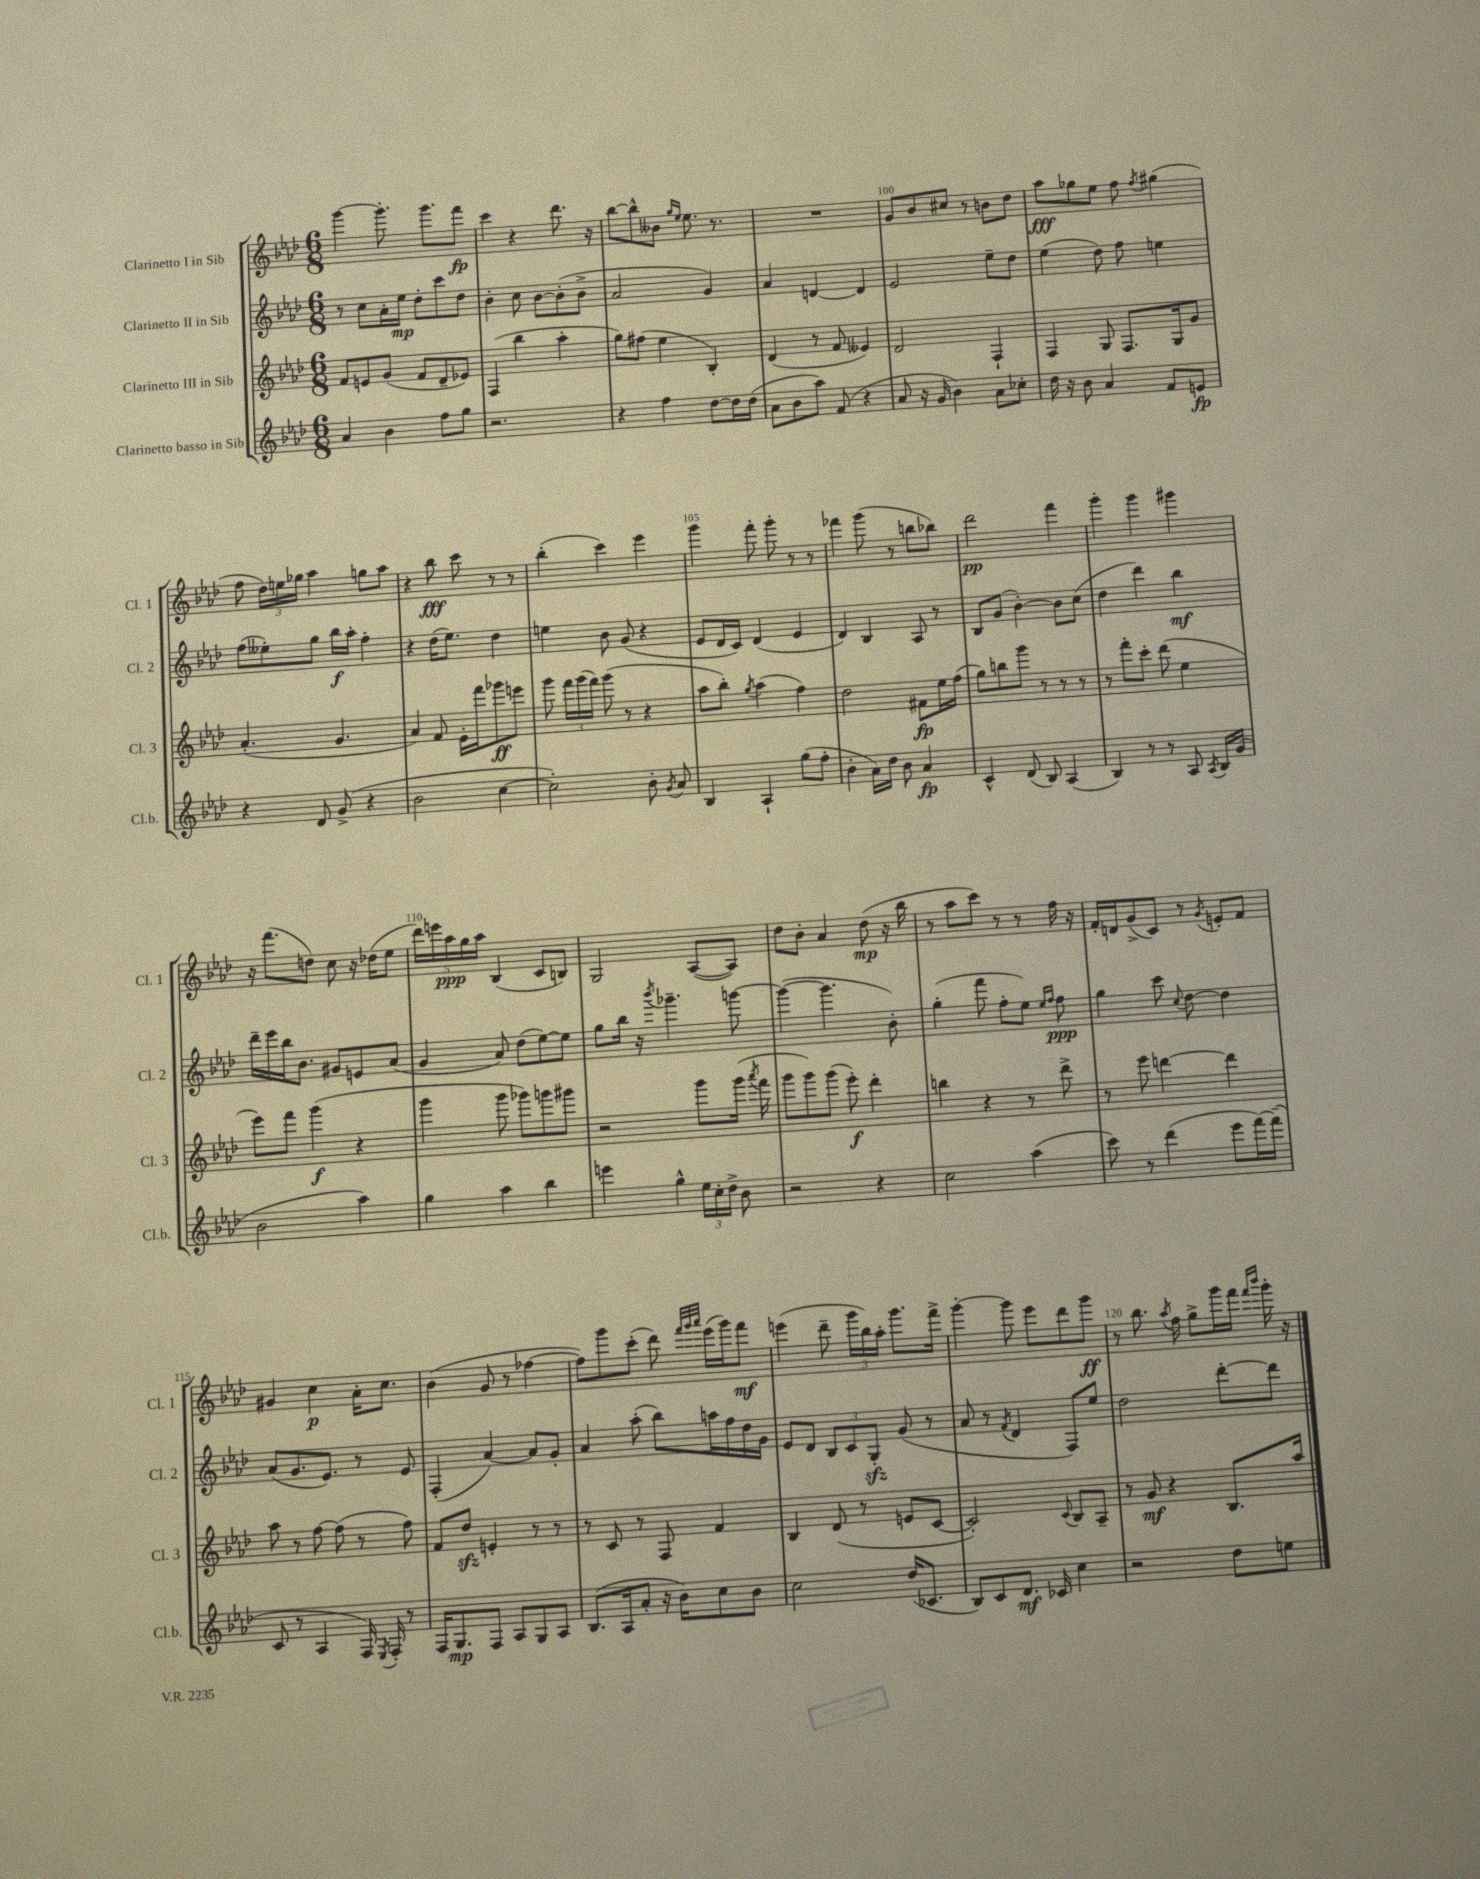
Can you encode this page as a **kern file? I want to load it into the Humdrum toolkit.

**kern	**dynam	**kern	**dynam	**kern	**dynam	**kern	**dynam
*part4	*part4	*part3	*part3	*part2	*part2	*part1	*part1
*staff4	*staff4	*staff3	*staff3	*staff2	*staff2	*staff1	*staff1
*I"Clarinetto basso in Sib	*	*I"Clarinetto III in Sib	*	*I"Clarinetto II in Sib	*	*I"Clarinetto I in Sib	*
*I'Cl.b.	*	*I'Cl. 3	*	*I'Cl. 2	*	*I'Cl. 1	*
*clefG2	*	*clefG2	*	*clefG2	*	*clefG2	*
*k[b-e-a-d-]	*	*k[b-e-a-d-]	*	*k[b-e-a-d-]	*	*k[b-e-a-d-]	*
*M6/8	*	*M6/8	*	*M6/8	*	*M6/8	*
=96	=96	=96	=96	=96	=96	=96	=96
4a-/	.	8f/L	.	8r	.	[4ggg\	.
.	.	8en/	.	8cc\L	.	.	.
4b-\	.	(8g/J	.	16a-'\L	.	8.ggg'\]	.
.	.	.	.	16ee-\JJ	mp	.	.
.	.	8f/L	.	8dd-'\L	.	.	.
.	.	.	.	.	.	8.ggg\L	.
8ff\L	.	8d-~/	.	8ccc\	.	.	.
8gg\J	.	8e-X/J)	.	8dd-\J	.	8fff\J	fp
=97	=97	=97	=97	=97	=97	=97	=97
2.r	.	(4F/	.	4b-'\	.	4ccc\	.
.	.	4bb-\	.	8cc\	.	4r	.
.	.	.	.	[8b-\L	.	.	.
.	.	4aa-'\	.	(8b-'\]	.	8.ddd-\	.
.	.	.	.	8b-^\J	.	.	.
.	.	.	.	.	.	16r	.
=98	=98	=98	=98	=98	=98	=98	=98
4r	.	8gg\L)	.	2a-/	.	[8bb-\L	.
.	.	(8ff#X\J	.	.	.	8bb-^^\]	.
4ff\	.	4ee-\	.	.	.	8b--X\J	.
.	.	.	.	.	.	16qqgg/LL	.
.	.	.	.	.	.	16qqee-/JJ	.
.	.	.	.	.	.	8.ee-\	.
[8dd-\L	.	4B-'/)	.	4g/)	.	.	.
.	.	.	.	.	.	8.r	.
16dd-\L]	.	.	.	.	.	.	.
(16dd-\JJ	.	.	.	.	.	.	.
=99	=99	=99	=99	=99	=99	=99	=99
8a-\L	.	(4d-/	.	4a-/	.	2.r	.
8b-\	.	.	.	.	.	.	.
8aa-\J)	.	8r	.	[4dn/	.	.	.
(8f/	.	8f/	.	.	.	.	.
4r	.	4e--X/)	.	4d/]	.	.	.
=100	=100	=100	=100	=100	=100	=100	=100
8a-/	.	2d-/	.	2e-/	.	8g/L	.
16r	.	.	.	.	.	8b-/	.
16g/	.	.	.	.	.	.	.
4b-\)	.	.	.	.	.	8cc#X/J	.
.	.	.	.	.	.	8r	.
8a-\L	.	4F`/	.	8ee-~\L	.	8bn\L	.
8cc-X'\J	.	.	.	8dd-\J	.	8dd-\J	.
=101	=101	=101	=101	=101	=101	=101	=101
16dd-\	.	4F/	.	(4ee-\	.	8aa-\L	fff
16r	.	.	.	.	.	.	.
8b-\	.	.	.	.	.	8gg-X\	.
4a-/	.	8G/	.	8dd-\)	.	8ee-\J	.
.	.	8.F/L	.	8ff\	.	8ff\	.
.	.	.	.	.	.	8qff/	.
8f/L	.	.	.	4een\	.	(4gg#X\	.
.	.	16G/k	.	.	.	.	.
8en/J	fp	8g/J	.	.	.	.	.
!!LO:LB:g=z
=102	=102	=102	=102	=102	=102	=102	=102
4r	.	(4.a-'/	.	(8ff\L	.	8ff\	.
.	.	.	.	8ee--X'\)	.	24dd-\LL)	.
.	.	.	.	.	.	24een\	.
.	.	.	.	.	.	24gg-X\JJ	.
8d-/	.	.	.	8gg\J	.	4aa-\	.
(8g^/	.	4.g/	.	16bb-\LL	f	.	.
.	.	.	.	16aa-'\JJ	.	.	.
4r	.	.	.	4ff'\	.	8ggn\L	.
.	.	.	.	.	.	8aa-\J	.
=103	=103	=103	=103	=103	=103	=103	=103
2b-\	.	4a-/)	.	4r	.	4r	.
.	.	8f/	.	(16dd-\KL	.	8bb-\	fff
.	.	.	.	8.ee-\J)	.	.	.
.	.	16e-'\LL	.	.	.	8ccc\	.
.	.	16fff\J	.	.	.	.	.
[4cc\	.	8ggg-X\	ff	4dd-\	.	8r	.
.	.	8eeen\J	.	.	.	8r	.
=104	=104	=104	=104	=104	=104	=104	=104
2cc'\])	.	8ggg\	.	4een\	.	(4bb-'\	.
.	.	24fff\LL	.	.	.	.	.
.	.	(24ggg\	.	.	.	.	.
.	.	24fff\JJ)	.	.	.	.	.
.	.	(8ggg\	.	8b-\	.	4ccc\)	.
.	.	8r	.	(8g/	.	.	.
8b-'\	.	4r	.	4r	.	4eee-\	.
8qg/	.	.	.	.	.	.	.
8a-/	.	.	.	.	.	.	.
=105	=105	=105	=105	=105	=105	=105	=105
4B-/	.	8aa-\L	.	8e-/L	.	4ggg\	.
.	.	8bb-'\J)	.	16d-/L	.	.	.
.	.	.	.	16c/JJ)	.	.	.
.	.	8qgg/	.	.	.	.	.
4A-`/	.	(4aa-\	.	(4d-/	.	8fff'\	.
.	.	.	.	.	.	8ggg'\	.
(8gg\L	.	4ff\)	.	4e-/	.	8r	.
8ff'\J	.	.	.	.	.	8r	.
=106	=106	=106	=106	=106	=106	=106	=106
4b-'\	.	2dd-\	.	4d-/)	.	4fff-X\	.
16a-\LL)	.	.	.	4B-/	.	(8ggg\	.
16dd-\JJ	.	.	.	.	.	.	.
8b-\	.	.	.	.	.	8r	.
4a-/	fp	8f#X\L	fp	8A-/	.	8bbn\L	.
.	.	16ee-\L	.	8r	.	8bb-X\J)	.
.	.	(16ff\JJ	.	.	.	.	.
=107	=107	=107	=107	=107	=107	=107	=107
4c^^/	.	8gg\L)	.	8B-/L	.	2ddd-\	pp
.	.	8bbn\	.	(8g/J	.	.	.
(8d-/	.	8ggg\J	.	[4b-'\)	.	.	.
8B-/)	.	8r	.	.	.	.	.
(4A-/	.	8r	.	8b-\L]	.	4fff\	.
.	.	8r	.	(8cc\J	.	.	.
=108	=108	=108	=108	=108	=108	=108	=108
4B-/)	.	8r	.	4dd-\	.	4ggg'\	.
.	.	8fff'\L	.	.	.	.	.
8r	.	8ccc'\J	.	4ddd-\)	.	4ggg\	.
8r	.	(8ddd-\	.	.	.	.	.
8A-/	.	4ee-\	.	4bb-\	mf	4ggg#X\	.
8qA-/	.	.	.	.	.	.	.
16B-/LL	.	.	.	.	.	.	.
(16g/JJ	.	.	.	.	.	.	.
!!LO:LB:g=z
=109	=109	=109	=109	=109	=109	=109	=109
2b-\	.	8eee-\L)	.	16ddd-~\LL	.	16r	.
.	.	.	.	16eee-\	.	(8.fff\L	.
.	.	8fff\J	.	16bb-\J	.	.	.
.	.	.	.	8.b-\J	.	.	.
.	.	(4ggg\	f	.	.	8ddn\J)	.
.	.	.	.	8g#X/L	.	8cc\	.
4aa-\)	.	4r	.	8en/	.	16r	.
.	.	.	.	.	.	(16dd-X\KL	.
.	.	.	.	(8a-/J	.	8ee-\J	.
=110	=110	=110	=110	=110	=110	=110	=110
4gg\	.	4ggg\	.	4g/	.	20ddd-\LL)	.
.	.	.	.	.	.	20eeen\	.
.	.	.	.	.	.	20aa-\	ppp
.	.	.	.	.	.	20gg\	.
.	.	.	.	.	.	20aa-\JJ	.
4aa-\	.	8ggg\	.	8a-/)	.	(4B-/	.
.	.	8ggg-X\L)	.	(8dd-\L	.	.	.
4bb-\	.	8gggn\	.	[8ee-\)	.	8c/L	.
.	.	8ggg#X\J	.	8ee-\J]	.	8Bn/J)	.
=111	=111	=111	=111	=111	=111	=111	=111
4eeen\	.	2r	.	8gg\L	.	2G/	.
.	.	.	.	16bb-\Jk	.	.	.
.	.	.	.	16r	.	.	.
.	.	.	.	8qbbb-/	.	.	.
4gg^^\	.	.	.	4.ggg-X~\	.	.	.
24ee-\LL	.	8ggg\L	.	.	.	([8A-/L	.
24cc'\	.	.	.	.	.	.	.
24dd-^\JJ	.	.	.	.	.	.	.
8b-\	.	(16ggg\Jk	.	[8gggn\	.	8A-/J])	.
.	.	8qaaa-/	.	.	.	.	.
.	.	16fff\	.	.	.	.	.
=112	=112	=112	=112	=112	=112	=112	=112
2r	.	8ggg\L	.	(4ggg\_	.	8dd-\L	.
.	.	8ggg\)	.	.	.	8b-'\J	.
.	.	(8ggg\J	.	4.ggg\]	.	4a-/	.
.	.	8eee-'\)	f	.	.	.	.
4r	.	4ddd-'\	.	.	.	(8dd-\	mp
.	.	.	.	8b-'\)	.	16r	.
.	.	.	.	.	.	16bb-\	.
=113	=113	=113	=113	=113	=113	=113	=113
2cc\	.	4bbn\	.	(4gg'\	.	8r	.
.	.	.	.	.	.	8aa-\L	.
.	.	4r	.	8fff\	.	8ccc\J)	.
.	.	.	.	8ff'\L	.	8r	.
(4aa-\	.	8r	.	8ee-\J)	.	8r	.
.	.	.	.	16qqee-/LL	.	.	.
.	.	.	.	16qqff/JJ	.	.	.
.	.	8ddd-^\	.	8ff\	ppp	16ff\	.
.	.	.	.	.	.	16r	.
=114	=114	=114	=114	=114	=114	=114	=114
8ccc\)	.	8r	.	4gg\	.	16f'/LL	.
.	.	.	.	.	.	16dn/J	.
8r	.	8eee-\	.	.	.	(8g^/	.
(4ddd-\	.	[4dddn\	.	8ccc\	.	8c/J)	.
.	.	.	.	8qqcc/	.	.	.
.	.	.	.	[8dd-\	.	8r	.
.	.	.	.	.	.	8qg/	.
8eee-\L	.	4ddd\]	.	4dd-\]	.	8en'/L	.
[16fff\L)	.	.	.	.	.	8f/J	.
(16fff~\JJ]	.	.	.	.	.	.	.
!!LO:LB:g=z
=115	=115	=115	=115	=115	=115	=115	=115
8c/	.	8aa-\	.	(8a-/L	.	4g#X/	.
8r	.	8r	.	8.g/	.	.	.
4A-/	.	[8ff\	.	.	.	4cc\	p
.	.	.	.	8.e-/J)	.	.	.
.	.	(8ff\]	.	.	.	.	.
16F/)	.	8r	.	8r	.	16a-'\KL	.
8qE-/	.	.	.	.	.	.	.
16F'/	.	.	.	.	.	8.cc\J	.
8r	.	8ff\)	.	8e-/	.	.	.
=116	=116	=116	=116	=116	=116	=116	=116
16F/KL	.	8f/L	.	(4F'/	.	(4b-\	.
8.G/	mp	.	.	.	.	.	.
.	.	8dd-zz/J	.	.	.	.	.
8F/J	.	4en'/	.	[4a-/)	.	8g/	.
8A-/L	.	.	.	.	.	8r	.
8G/	.	8r	.	8a-/L]	.	[4ff-X\	.
8A-/J	.	8r	.	8g'/J	.	.	.
=117	=117	=117	=117	=117	=117	=117	=117
(8.B-/L	.	8r	.	4a-/	.	8ff-\L])	.
.	.	8c/	.	.	.	8ggg\	.
16A-/k	.	.	.	.	.	.	.
8a-'/J	.	8r	.	(8aa-'\	.	(8ccc'\J	.
16r	.	8F/	.	8bb-\L)	.	8ddd-\)	.
16b-\KL)	.	.	.	.	.	.	.
.	.	.	.	.	.	32qqfff/LLL	.
.	.	.	.	.	.	32qqggg/	.
.	.	.	.	.	.	32qqaaa-/JJJ	.
8cc\	.	4f/	.	16aan\L	.	(16eee-\LL	.
.	.	.	.	16ff\	.	16ggg\J)	.
8b-\J	.	.	.	16dd-\	.	8fff\J	mf
.	.	.	.	16g\JJ	.	.	.
=118	=118	=118	=118	=118	=118	=118	=118
2cc\	.	4B-/	.	8e-/L	.	(4eeen\	.
.	.	.	.	8d-/J	.	.	.
.	.	(8d-/	.	12B-/L	.	8ddd-~\	.
.	.	.	.	12c/	.	.	.
.	.	8r	.	.	.	24ggg\LL	.
.	.	.	.	12Gzz'/J	.	24bb-\)	.
.	.	.	.	.	.	24aa-'\JJ	.
(16dd-/KL	.	8en/L	.	(8g/	.	8.ggg\L	.
8.c-X/J	.	.	.	.	.	.	.
.	.	[8c/J	.	8r	.	.	.
.	.	.	.	.	.	16fff^\Jk	.
=119	=119	=119	=119	=119	=119	=119	=119
8B-/L)	.	2c'/])	.	8a-/	.	[4ggg'\	.
8c/	.	.	.	8r	.	.	.
.	.	.	.	8qf/	.	.	.
8.d-/J	mf	.	.	4d-/	.	8ggg\]	.
.	.	.	.	.	.	8eee-\L	.
16c-X/	.	.	.	.	.	.	.
.	.	8qqc/	.	.	.	.	.
4cc\	.	8B-/L	.	8F/L)	.	8ddd-\	.
.	.	8A-~/J	.	8ee-/J	.	8ggg\J	ff
=120	=120	=120	=120	=120	=120	=120	=120
2r	.	8r	.	2dd-\	.	8r	.
.	.	8g/	mf	.	.	8.bb-\	.
.	.	4r	.	.	.	.	.
.	.	.	.	.	.	8qaa-/	.
.	.	.	.	.	.	16ff\	.
.	.	.	.	.	.	8gg^\L	.
8dd-\L	.	8.B-/L	.	[8ddd-'\L	.	16ggg\L	.
.	.	.	.	.	.	16fff\JJ	.
.	.	.	.	.	.	16qqfff/LL	.
.	.	.	.	.	.	16qqbbb-/JJ	.
8een\J	.	.	.	8ddd-\J]	.	16ggg'\	.
.	.	16aa-/Jk	.	.	.	16r	.
==	==	==	==	==	==	==	==
*-	*-	*-	*-	*-	*-	*-	*-
